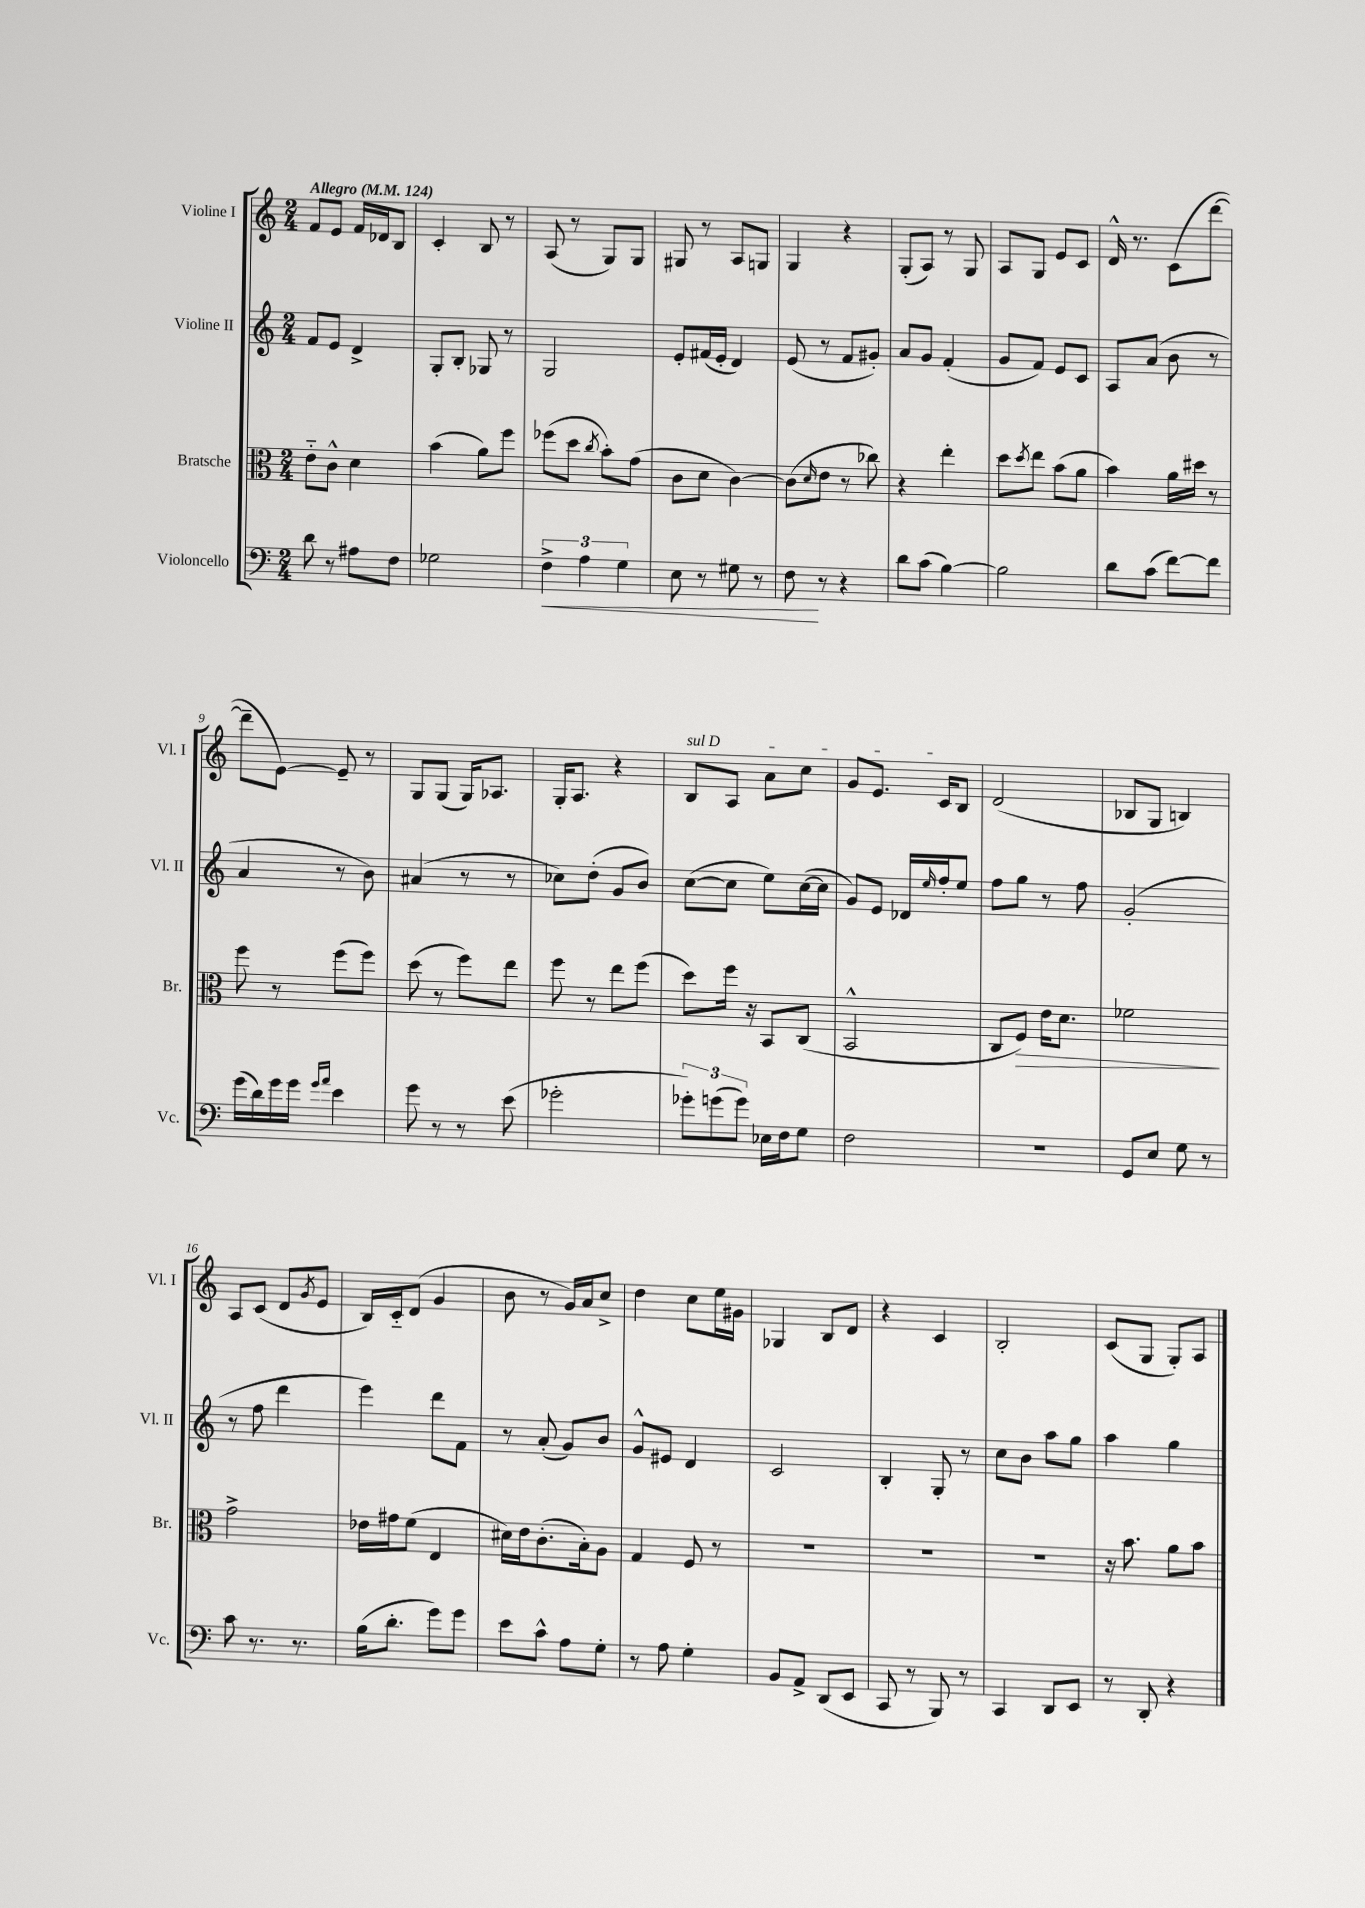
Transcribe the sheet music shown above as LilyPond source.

<<
\new StaffGroup <<
\new Staff = "s0" \with { instrumentName = "Violine I" shortInstrumentName = "Vl. I" } {
    \clef treble \key c \major \numericTimeSignature \time 2/4 \tempo "Allegro" 4 = 124
    f'8 e'8 f'16 des'16 b8 |
    c'4-. b8 r8 |
    a8( r8 g8) g8 |
    gis8 r8 a8 g8 |
    g4 r4 |
    g8-.( a8) r8 g8 |
    a8 g8 e'8 c'8 |
    d'16-^ r8. c'8( d'''8~ |
    d'''8-- e'8~) e'8-- r8 |
    g8 g8( g16) aes8. |
    g16-. a8. r4 |
    \once \override TextSpanner.bound-details.left.text = \markup { \italic "sul D" } b8\startTextSpan a8 a'8 c''8 |
    g'8 e'8. c'16 b8\stopTextSpan |
    d'2( |
    bes8 g8 b4) |
    a8 c'8( d'8 \acciaccatura { g'8 } e'8 |
    b16) c'16-_ d'8( g'4 |
    b'8 r8 g'16) a'16 c''8-> |
    d''4 c''8 e''16 gis'16 |
    ges4 b8 d'8 |
    r4 c'4 |
    b2-. |
    c'8( g8 g8-.) a8 \bar "|." |
}
\new Staff = "s1" \with { instrumentName = "Violine II" shortInstrumentName = "Vl. II" } {
    \clef treble \key c \major \numericTimeSignature \time 2/4
    f'8 e'8 d'4-> |
    g8-. b8-. ges8 r8 |
    g2 |
    e'8-. fis'16( e'16-. d'4) |
    e'8( r8 f'8 gis'8-.) |
    a'8 g'8 f'4-.( |
    g'8 f'8) e'8 c'8 |
    a8 a'8( b'8 r8 |
    a'4 r8 b'8) |
    ais'4( r8 r8 |
    ces''8) d''8-.( g'8 b'8) |
    c''8~( c''8 e''8) c''16~( c''16 |
    g'8) e'8 des'16 \grace { e''16 } f''16-. e''8 |
    f''8 g''8 r8 f''8 |
    g'2-.( |
    r8 f''8 d'''4 |
    e'''4) d'''8 f'8 |
    r8 a'8-.( g'8) b'8 |
    g'8-^ eis'8 d'4 |
    c'2 |
    b4-. g8-. r8 |
    c''8 b'8 a''8 g''8 |
    a''4 g''4 \bar "|." |
}
\new Staff = "s2" \with { instrumentName = "Bratsche" shortInstrumentName = "Br." } {
    \clef alto \key c \major \numericTimeSignature \time 2/4
    e'8-_ c'8-^ d'4 |
    b'4( a'8) f''8 |
    fes''8( d''8 \acciaccatura { c''8 } b'8-.) g'8( |
    c'8 d'8 c'4~) |
    c'8( \grace { d'16 } e'8 r8 ces''8) |
    r4 e''4-. |
    d''8 \acciaccatura { d''8 } e''8 b'8( a'8 |
    b'4) a'16 dis''16 r8 |
    f''8 r8 f''8( f''8) |
    d''8( r8 f''8) e''8 |
    f''8 r8 e''8 f''8( |
    d''8) f''16 r16 b,8 c8( |
    b,2-^ |
    c8 f8\>) e'16 d'8. |
    fes'2\! |
    g'2-> |
    ees'16 gis'16 f'8( e4 |
    dis'16) e'16 c'8.-.( b16-.) a8 |
    g4 f8 r8 |
    R2 |
    R2 |
    R2 |
    r16 b'8. a'8 b'8 \bar "|." |
}
\new Staff = "s3" \with { instrumentName = "Violoncello" shortInstrumentName = "Vc." } {
    \clef bass \key c \major \numericTimeSignature \time 2/4
    d'8 r8 ais8 f8 |
    ges2 |
    \tuplet 3/2 { f4->\< a4 g4 } |
    e8 r8 gis8 r8 |
    f8\! r8 r4 |
    d'8 c'8( b4~) |
    b2 |
    d'8 c'8( f'8~) f'8 |
    g'16( d'16) g'16 g'16 \grace { g'16 a'16 } e'4 |
    g'8 r8 r8 e'8( |
    ges'2-. |
    \tuplet 3/2 { ges'8-.) g'8( g'8) } ees16 f16 g8 |
    f2 |
    r2 |
    g,8 e8 g8 r8 |
    c'8 r8. r8. |
    b16( d'8.-. g'8) g'8 |
    e'8 c'8-^ a8 g8-. |
    r8 a8 g4-. |
    b,8 a,8-> d,8( e,8 |
    c,8 r8 b,,8) r8 |
    c,4 d,8 e,8 |
    r8 d,8-. r4 \bar "|." |
}
>>
>>
